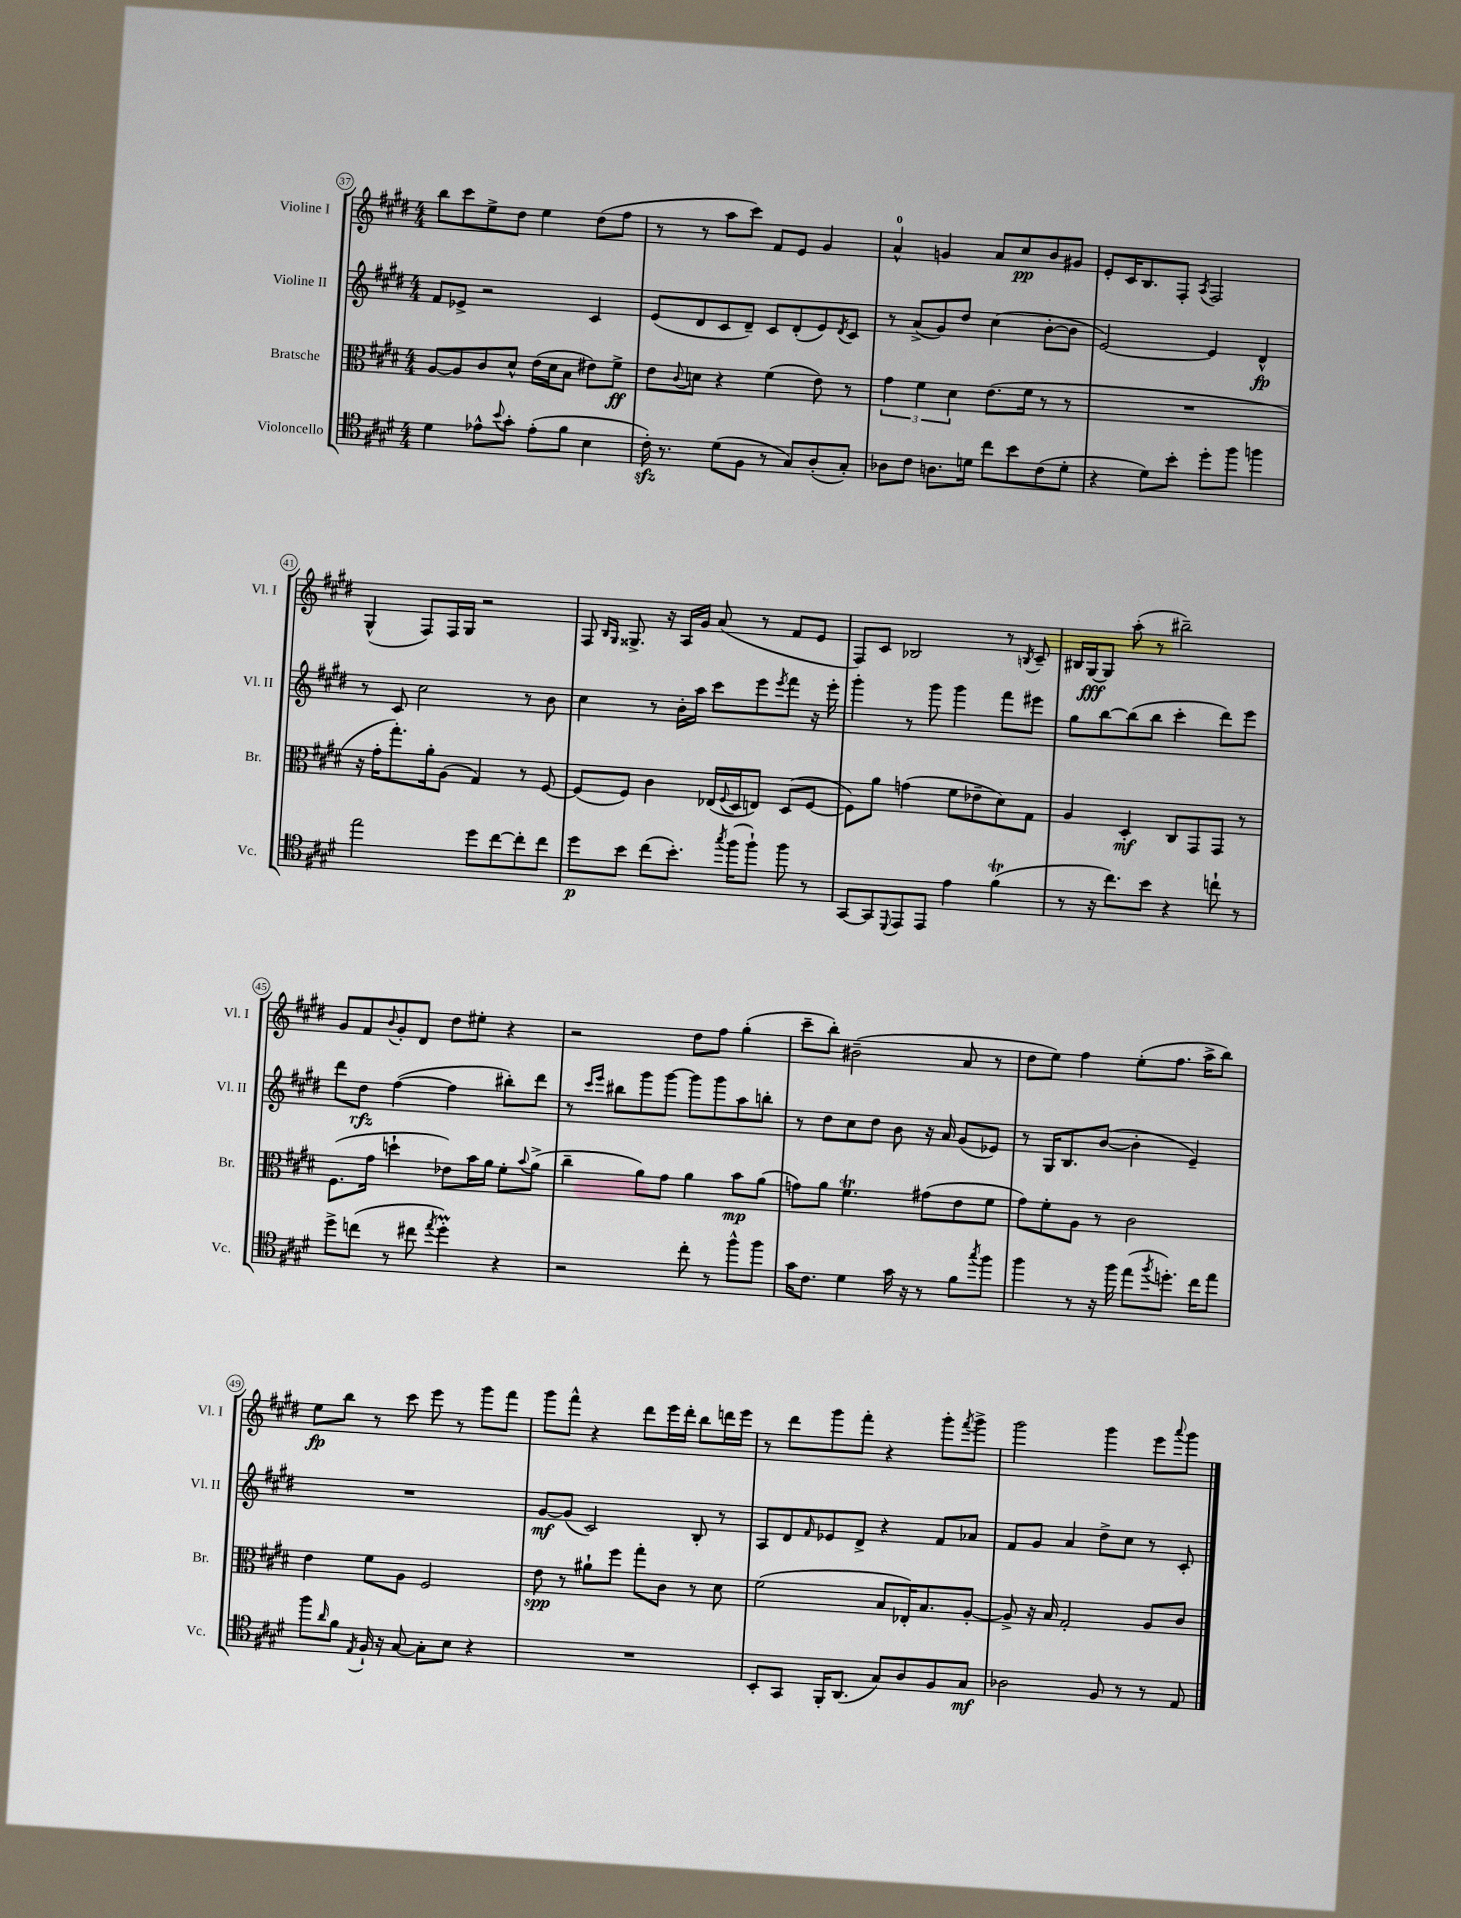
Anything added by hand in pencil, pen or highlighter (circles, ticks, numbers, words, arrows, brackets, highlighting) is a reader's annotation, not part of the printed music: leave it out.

**kern	**kern	**kern	**kern
*staff4	*staff3	*staff2	*staff1
*clefC4	*clefC3	*clefG2	*clefG2
*k[f#c#g#d#]	*k[f#c#g#d#]	*k[f#c#g#d#]	*k[f#c#g#d#]
*M4/4	*M4/4	*M4/4	*M4/4
4d#	[8A	8f#	8bb
.	8A]	8e-^	8ccc#
8e-^^	8c#	2r	8ee^
8qqb	.	.	.
8g#'	8d#^^	.	8dd#
(8e-'	(16e	.	4ee
.	16d#	.	.
8f#	8B	.	.
4B	8e#)	4c#	(8dd#
.	8f#^	.	8ff#
=	=	=	=
16c#')	8e	(8e	8r
8.r	.	.	.
.	8qqc#	.	.
.	8d	8d#	8r
(8d#	4r	8c#	8aa
8F#	.	8d#~)	8ccc#)
8r	(4f#	8c#	8f#
8G#)	.	(8d#'	8e
(8A'	8e)	8e)	4g#
.	.	8qd#	.
8G#')	8r	8c#	.
=	=	=	=
8A-	6g#	8r	4a^^
8c#	.	(8a^	.
.	6f#	.	.
8.A	.	8g#)	4g
.	6d#	.	.
.	.	8dd#	.
16d	.	.	.
8cc#	(8.e	(4cc#	8a
8b	.	.	8cc#
.	16f#	.	.
(8c#	8r	[8b'	8b
8d'	8r	8b]	8g#
=	=	=	=
4r	1r	[2e)	8e'
.	.	.	16c#
.	.	.	8.B
8d#)	.	.	.
8b'	.	.	8F#'
.	.	.	8qA
8dd#'	.	4e]	2F#
8ff#	.	.	.
4ff	.	4d#^^	.
=	=	=	=
2ee	16r	8r	(4G#^^
.	16g#'	.	.
.	8.gg#')	8c#	.
.	.	2cc#	8F#)
.	16a'	.	.
.	(8A	.	16F#
.	.	.	16G#
8dd#	4G#)	.	2r
[8cc#	.	.	.
8cc#']	8r	8r	.
8cc#	[8F#	8b	.
=	=	=	=
8dd#	(8F#]	4cc#	8F#
.	.	.	16qqB
.	.	.	16qqG#
8b	8F#)	.	8.G##^
(8cc#	4c#	8r	.
.	.	.	16r
8.b')	.	16b'	16A
.	.	16aa	16g#
.	(16E-	8ccc#	(8a
8qgg#	8qqF#	.	.
(16ff#	16D#	.	.
8ff#`)	8E)	8eee	8r
.	.	8qeee	.
8ff#	(8D#	8fff#	8f#
8r	[8F#	16r	8e
.	.	16eee'	.
=	=	=	=
[8GG#	8F#])	4ggg#'	8F#)
8GG#]	8a	.	8c#
8qqDD#	.	.	.
8EE	(4g	8r	2B-
8EE	.	8ggg#	.
4e	8f#	4ggg#	.
.	8e-~	.	.
(4f#	8d#)	8fff#	8r
.	.	.	8qB
.	8G#	8eee#	8c#~
=	=	=	=
8r	4A	8gg#	16B#
.	.	.	[16G#
16r	.	[8bb	8G#]
8.cc#)	.	.	.
.	4D#'	(8bb]	(8aa'
8b	.	8bb	8r
4r	8C#	4ccc#'	2bb#~)
.	8GG#	.	.
8cc`	8GG#	8ddd#)	.
8r	8r	8eee	.
=	=	=	=
8dd#^	(8.F#	8ddd#	8g#
(8cc	.	8dd#	8f#
.	16g#	.	.
.	.	.	8qqb
8r	4dd`	([4ff#	8g#'
8cc#	.	.	8d#
8qee	.	.	.
4dd#')	8e-)	4ff#]	8dd#
.	16b	.	8ee#'
.	16a	.	.
4r	8f#'	8bb#')	4r
.	8qqb	.	.
.	(8a^	8ddd#	.
=	=	=	=
2r	4cc#~	8r	2r
.	.	16qqccc#	.
.	.	16qqeee	.
.	.	8bb#	.
.	8a)	8ggg#	.
.	8g#	[8ggg#	.
8cc#'	4a	8ggg#]	8dd#
8r	.	8ggg#	8ff#
8ff#^^	8b	8aa	(4gg#'
8ff#	(8a	8bb'	.
=	=	=	=
16g#	8g)	8r	8ccc#~
8.c#	.	.	.
.	8a	8dd#	8bb')
4d#	4.f#	8cc#	(2b#~
.	.	8dd#	.
16g#	.	8b	.
16r	.	.	.
8r	(8g#	16r	.
.	.	16a	.
8f#	8e	(8g#	8a
8qgg#	.	.	.
8ff#	8f#	8e-)	8r
=	=	=	=
4ff#	8g#)	8r	8dd#
.	8f#'	16G#	8ee)
.	.	8.B	.
8r	8A	.	4ff#
16r	8r	([8b	.
16ff#	.	.	.
(8ee	2c#	4b']	(8ee'
8qff#	.	.	.
8.dd')	.	.	8.ff#
.	.	4e~)	.
16cc#	.	.	16aa^
8ee	.	.	8bb)
=	=	=	=
8ff#	4e	1r	8ee
16qqa	.	.	.
8f#	.	.	8bb
8qE	.	.	.
16F#`	8f#	.	8r
16r	.	.	.
[8G#	8A	.	8ccc#
8G#']	2F#	.	8eee
8B	.	.	8r
4r	.	.	8ggg#
.	.	.	8fff#
=	=	=	=
1r	8e	[8g#	8ggg#
.	8r	(8g#]	8fff#^^
.	8a#`	2c#)	4r
.	8ff#	.	.
.	8gg#'	.	8ddd#
.	8c#	.	16eee
.	.	.	16ddd#'
.	8r	8B'	8bb
.	8d#	8r	16ddd
.	.	.	16eee
=	=	=	=
8BB'	(2f#	8A	8r
8GG#	.	8d#	8ddd#
.	.	16qqf#	.
16FF#'	.	8e-	8ggg#
(8.AA	.	.	.
.	.	8d#^	8fff#'
8G#)	8B	4r	4r
8A	16E-')	.	.
.	8.B	.	.
8F#	.	8f#	8ggg#'
.	.	.	8qfff#
8G#	[8A'	8a-	8ggg#^
=	=	=	=
2A-	8A^]	8f#	2ggg#
.	16r	8g#	.
.	16B	.	.
.	2G#'	4a	.
8F#	.	8dd#^	4ggg#
8r	.	8cc#	.
8r	8A	8r	8eee
.	.	.	8qqaaa
8E	8c#	8c#'	8ggg#
==	==	==	==
*-	*-	*-	*-
